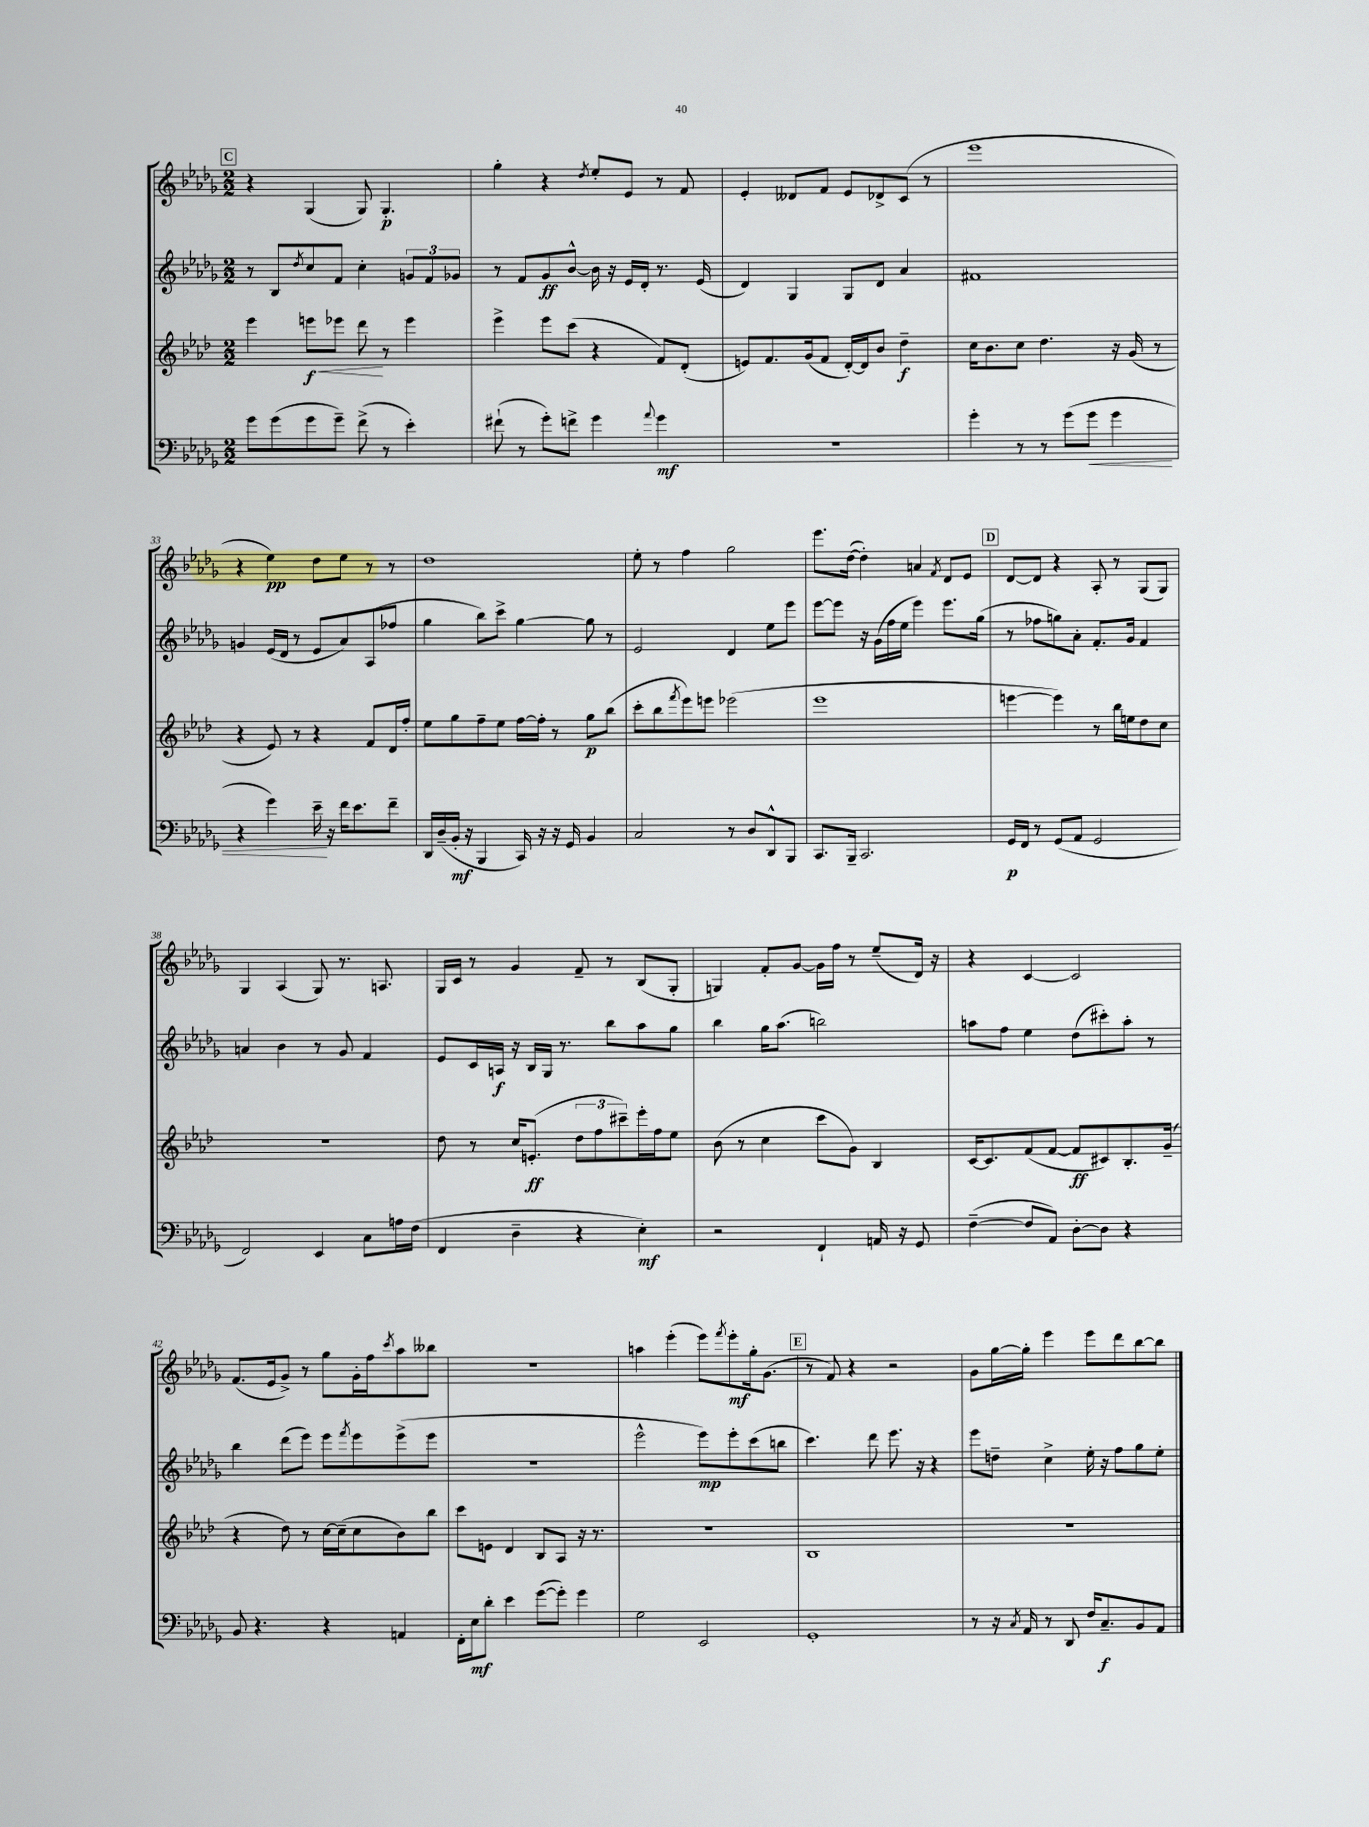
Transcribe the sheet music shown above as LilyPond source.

<<
\new StaffGroup <<
\new Staff = "s0" {
    \clef treble \key des \major \numericTimeSignature \time 2/2
    \mark \markup { \box "C" } r4 ges4( ges8) ges4.-.\p |
    ges''4-. r4 \acciaccatura { des''8 } ees''8-. ees'8 r8 f'8 |
    ees'4-. deses'8 f'8 ees'8 des'8-> c'8( r8 |
    ees'''1 |
    r4 ees''4\pp) des''8 ees''8 r8 r8 |
    des''1 |
    ees''8-. r8 f''4 ges''2 |
    ees'''8. des''16~( des''4-.) a'4 \acciaccatura { f'8 } des'8 ees'8 |
    \mark \markup { \box "D" } des'8~ des'8 r4 aes8-. r8 ges8( ges8) |
    ges4 aes4( ges8) r8. a8. |
    ges16 c'16 r8 ges'4 f'8-- r8 bes8( ges8-. |
    g4) f'8-. ges'8~ ges'16 f''16 r8 ees''8--( des'16) r16 |
    r4 c'4~ c'2 |
    f'8.( ees'16 ges'8->) r8 ges''8 ges'16-. f''16 \acciaccatura { c'''8 } aes''8 beses''8 |
    R1 |
    a''4 ees'''4-.( ees'''8) \acciaccatura { f'''8 } ees'''8-.\mf ges''16-. ges'8.( |
    \mark \markup { \box "E" } r8 f'8) r4 r2 |
    ges'8 ges''16~ ges''16-. ees'''4 ees'''8 des'''8 bes''8~ bes''8 \bar "|." |
}
\new Staff = "s1" {
    \clef treble \key des \major \numericTimeSignature \time 2/2
    \mark \markup { \box "C" } r8 bes8 \acciaccatura { des''8 } c''8 f'8 c''4-. \tuplet 3/2 { g'8 f'8 ges'8 } |
    r8 f'8 ges'8\ff bes'8~-^ bes'16 r16 ees'16 des'16-. r8. ees'16( |
    des'4) ges4 ges8 des'8 aes'4 |
    fis'1 |
    g'4 ees'16( des'16 r8 ees'8 aes'8) aes8( fes''8 |
    ges''4 bes''8) c'''8-> ges''4~ ges''8 r8 |
    ees'2 des'4 ees''8 ees'''8 |
    ees'''8~ ees'''8 r16 ges'16( f''16 ees''16 ees'''4) ees'''8. ges''16( |
    \mark \markup { \box "D" } r8 fes''8 g''8) aes'8-. f'8.-. ges'16 f'4 |
    a'4 bes'4 r8 ges'8 f'4 |
    ees'8 c'16 a16\f r16 bes16 ges16 r8. bes''8 aes''8 ges''8 |
    bes''4 ges''16 aes''8.( b''2) |
    a''8 f''8 ees''4 des''8( cis'''8-.) a''8-. r8 |
    bes''4 des'''8( ees'''8) ees'''8 \acciaccatura { f'''8 } ees'''8 ees'''8->( ees'''8 |
    R1 |
    ees'''2-^ ees'''8\mp) ees'''8-. c'''8( b''8 |
    \mark \markup { \box "E" } c'''4.) des'''8 ees'''8. r16 r4 |
    ees'''8 d''8-- c''4-> ees''16-. r16 f''8 ges''8 ees''8-. \bar "|." |
}
\new Staff = "s2" {
    \clef treble \key aes \major \numericTimeSignature \time 2/2
    \mark \markup { \box "C" } ees'''4 e'''8\f\< ees'''8 des'''8\! r8 ees'''4 |
    ees'''4-> ees'''8 c'''8( r4 f'8) des'8-.( |
    e'8) f'8. g'16( f'8 des'16~-.) des'16 bes'8 des''4--\f |
    c''16 bes'8. c''8 des''4. r16 g'16( r8 |
    r4 ees'8) r8 r4 f'8 des'16 f''16-. |
    ees''8 g''8 f''8-- ees''8 f''16~ f''16-. r8 g''8\p bes''8( |
    c'''8-. bes''8 \acciaccatura { f'''8 } ees'''8) e'''8 ees'''2( |
    ees'''1 |
    \mark \markup { \box "D" } e'''4~ e'''4) r8 bes''16 e''16 des''8 c''8 |
    R1 |
    des''8 r8 c''16 e'8.-.\ff( \tuplet 3/2 { des''8 f''8 cis'''8--) } ees'''16-. f''16 ees''8 |
    bes'8( r8 c''4 c'''8 g'8) bes4 |
    c'16~ c'8. f'8( f'8~ f'8\ff cis'8) bes8.-. g'16--( |
    r4 des''8) r8 c''16~ c''16--( c''8 bes'8) bes''8 |
    c'''8 e'8 des'4 bes8 aes8 r16 r8. |
    R1 |
    \mark \markup { \box "E" } bes1 |
    R1 \bar "|." |
}
\new Staff = "s3" {
    \clef bass \key des \major \numericTimeSignature \time 2/2
    \mark \markup { \box "C" } ges'8 ges'8( ges'8 ges'8--) f'8->( r8 ees'4-.) |
    fis'8-!( r8 ges'8-.) f'8-> ges'4 \appoggiatura { aes'8 } ges'4\mf |
    R1 |
    ges'4-. r8 r8 ges'8( ges'8\< ges'4 |
    r4 ges'4) ees'16--\! r16 f'16 ees'8. f'8-- |
    des,16 des16--( bes,16-.\mf r16 bes,,4 c,16) r16 r16 ges,16 bes,4 |
    c2 r8 des8 des,8-^ bes,,8 |
    c,8. bes,,16-- c,2. |
    \mark \markup { \box "D" } ges,16\p f,16 r8 ges,8( aes,8 ges,2 |
    f,2) ees,4 c8 a16 f16( |
    f,4 des4-- r4 ees4-.\mf) |
    r2 f,4-! a,16 r16 ges,8 |
    f4~--( f8 aes,8) des8~-. des8 r4 |
    bes,8 r4. r4 a,4 |
    f,16-. ees16\mf des'8-. ees'4 ges'8~( ges'8-.) ges'4 |
    ges2 ees,2 |
    \mark \markup { \box "E" } ges,1-. |
    r8 r16 \acciaccatura { c8 } aes,16 r8 des,8 f16 c8.--\f bes,8 aes,8 \bar "|." |
}
>>
>>
\layout { \context { \Score currentBarNumber = #29 } }
